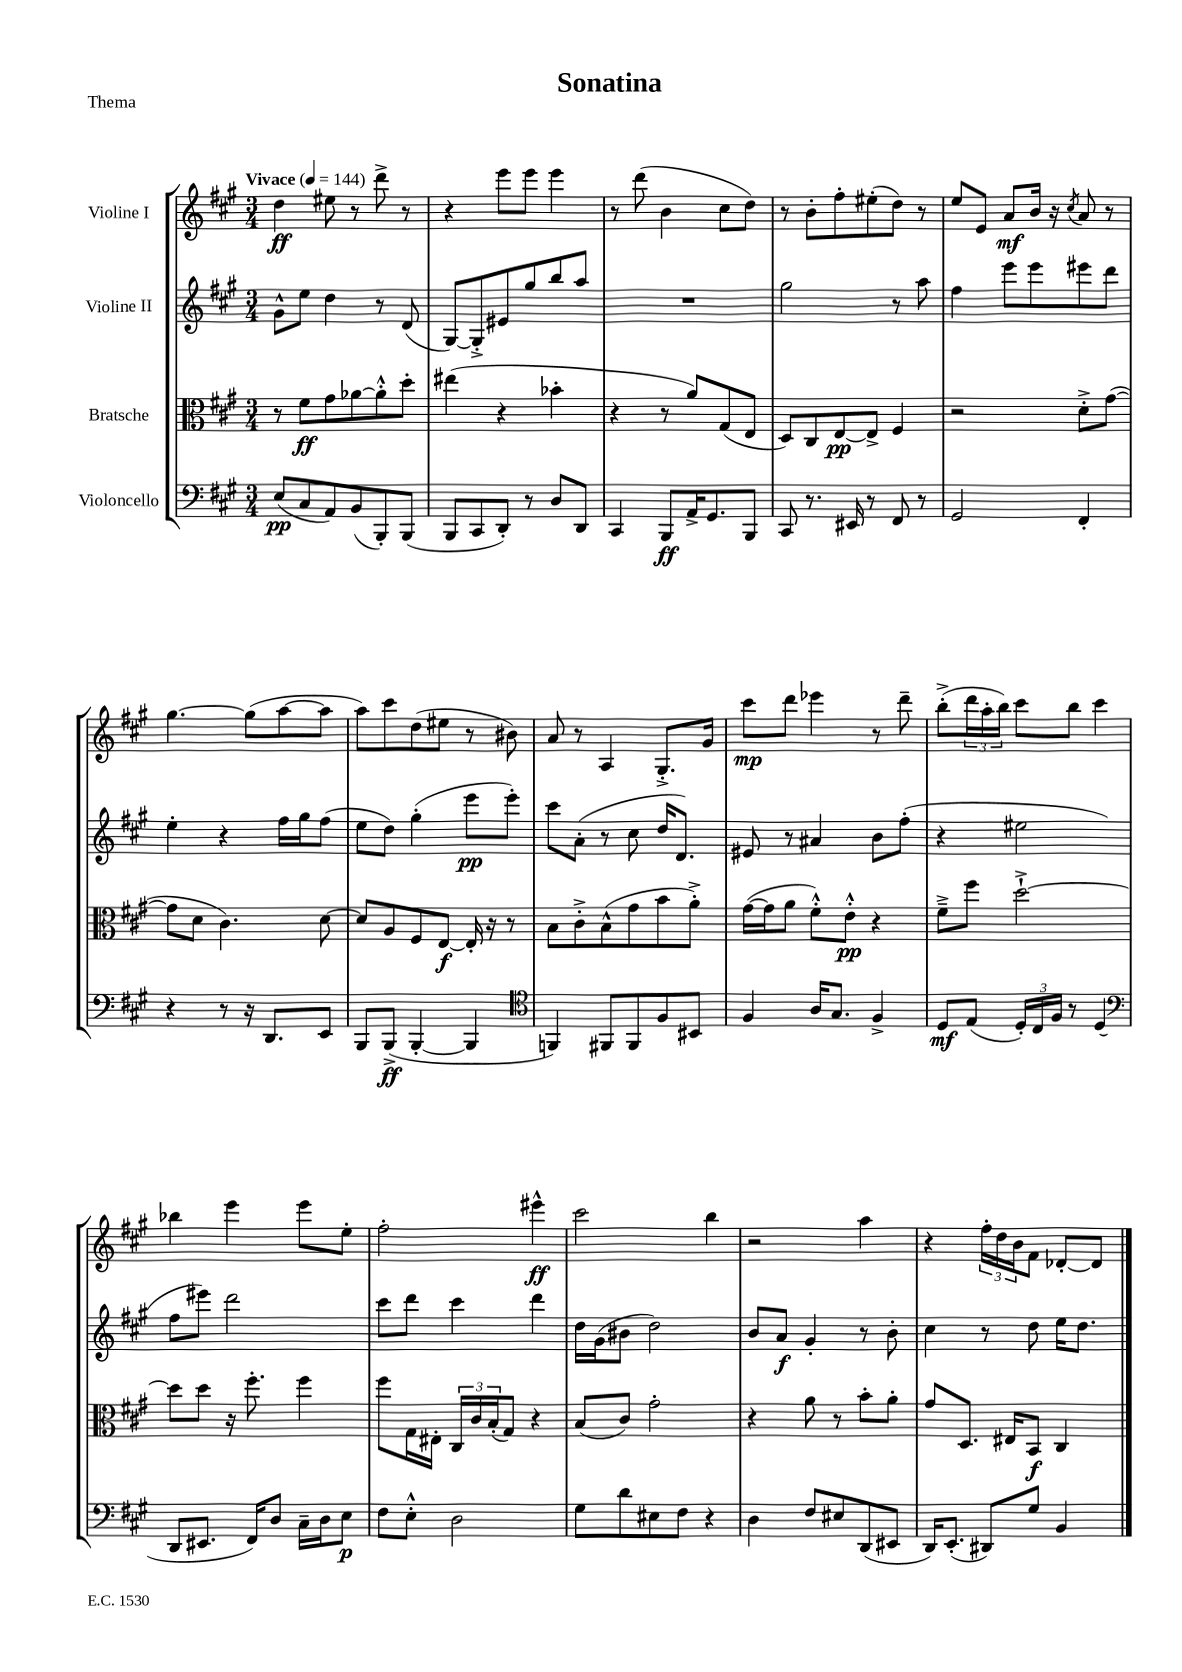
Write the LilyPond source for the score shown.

\header { title = "Sonatina" piece = "Thema" }
<<
\new StaffGroup <<
\new Staff = "s0" \with { instrumentName = "Violine I" } {
    \clef treble \key a \major \numericTimeSignature \time 3/4 \tempo "Vivace" 4 = 144
    d''4\ff eis''8 r8 d'''8-> r8 |
    r4 e'''8 e'''8 e'''4 |
    r8 d'''8( b'4 cis''8 d''8) |
    r8 b'8-. fis''8-. eis''8-.( d''8) r8 |
    e''8 e'8 a'8\mf b'16 r16 \acciaccatura { cis''8 } a'8 r8 |
    gis''4.~ gis''8( a''8~ a''8 |
    a''8) cis'''8 d''8( eis''8 r8 bis'8) |
    a'8 r8 a4 gis8.-.-> gis'16 |
    cis'''8\mp d'''8 ees'''4 r8 d'''8-- |
    b''8-.->( \tuplet 3/2 { d'''16 a''16-. b''16) } cis'''8 b''8 cis'''4 |
    bes''4 e'''4 e'''8 e''8-. |
    fis''2-. eis'''4-^\ff |
    cis'''2 b''4 |
    r2 a''4 |
    r4 \tuplet 3/2 { fis''16-. d''16 b'16 } fis'8 des'8~-. des'8 \bar "|." |
}
\new Staff = "s1" \with { instrumentName = "Violine II" } {
    \clef treble \key a \major \numericTimeSignature \time 3/4
    gis'8-^ e''8 d''4 r8 d'8( |
    gis8~) gis8-.-> eis'8 gis''8 b''8 a''8 |
    R2. |
    gis''2 r8 a''8 |
    fis''4 e'''8 e'''8 eis'''8 d'''8 |
    e''4-. r4 fis''16 gis''16 fis''8( |
    e''8 d''8) gis''4-.( e'''8\pp e'''8-.) |
    cis'''8 a'8-.( r8 cis''8 d''16 d'8.) |
    eis'8 r8 ais'4 b'8 fis''8-.( |
    r4 eis''2 |
    fis''8 eis'''8) d'''2 |
    cis'''8 d'''8 cis'''4 d'''4 |
    d''16 gis'16( bis'8 d''2) |
    b'8 a'8\f gis'4-. r8 b'8-. |
    cis''4 r8 d''8 e''16 d''8. \bar "|." |
}
\new Staff = "s2" \with { instrumentName = "Bratsche" } {
    \clef alto \key a \major \numericTimeSignature \time 3/4
    r8 fis'8\ff gis'8 aes'8~ aes'8-.-^ d''8-. |
    eis''4( r4 bes'4-. |
    r4 r8 a'8) gis8( e8 |
    d8) cis8 e8~\pp e8-> fis4 |
    r2 d'8-.-> gis'8~( |
    gis'8 d'8 cis'4.) d'8~ |
    d'8 a8 fis8 e8~\f e16-. r16 r8 |
    b8 cis'8-.-> b8-^( gis'8 b'8 a'8-.->) |
    gis'16~( gis'16 a'8 fis'8-.-^) e'8-.-^\pp r4 |
    fis'8---> fis''8 d''2~-!-> |
    d''8 d''8 r16 fis''8.-. fis''4 |
    fis''8 gis16 eis16-. \tuplet 3/2 { cis16 cis'16 b16-.( } gis8) r4 |
    b8( cis'8) gis'2-. |
    r4 a'8 r8 b'8-. a'8-. |
    gis'8 d8. eis16 b,8\f cis4 \bar "|." |
}
\new Staff = "s3" \with { instrumentName = "Violoncello" } {
    \clef bass \key a \major \numericTimeSignature \time 3/4
    e8\pp( cis8 a,8) b,8( b,,8-.) b,,8( |
    b,,8 cis,8 d,8-.) r8 d8 d,8 |
    cis,4 b,,8\ff a,16-> gis,8. b,,8 |
    cis,8 r8. eis,16 r8 fis,8 r8 |
    gis,2 fis,4-. |
    r4 r8 r16 d,8. e,8 |
    b,,8 b,,8->\ff( b,,4~-. b,,4 |
    \clef tenor f,4) fis,8 fis,8 fis8 bis,8 |
    fis4 a16 gis8. fis4-> |
    d8\mf e8( \tuplet 3/2 { d16-.) cis16 fis16 } r8 d4( |
    \clef bass d,8 eis,8. fis,16) d8 cis16-- d16 e8\p |
    fis8 e8-.-^ d2 |
    gis8 d'8 eis8 fis8 r4 |
    d4 fis8 eis8 d,8( eis,8 |
    d,16) e,8.-.( dis,8) gis8 b,4 \bar "|." |
}
>>
>>
\layout { \context { \Score \remove "Bar_number_engraver" } }
